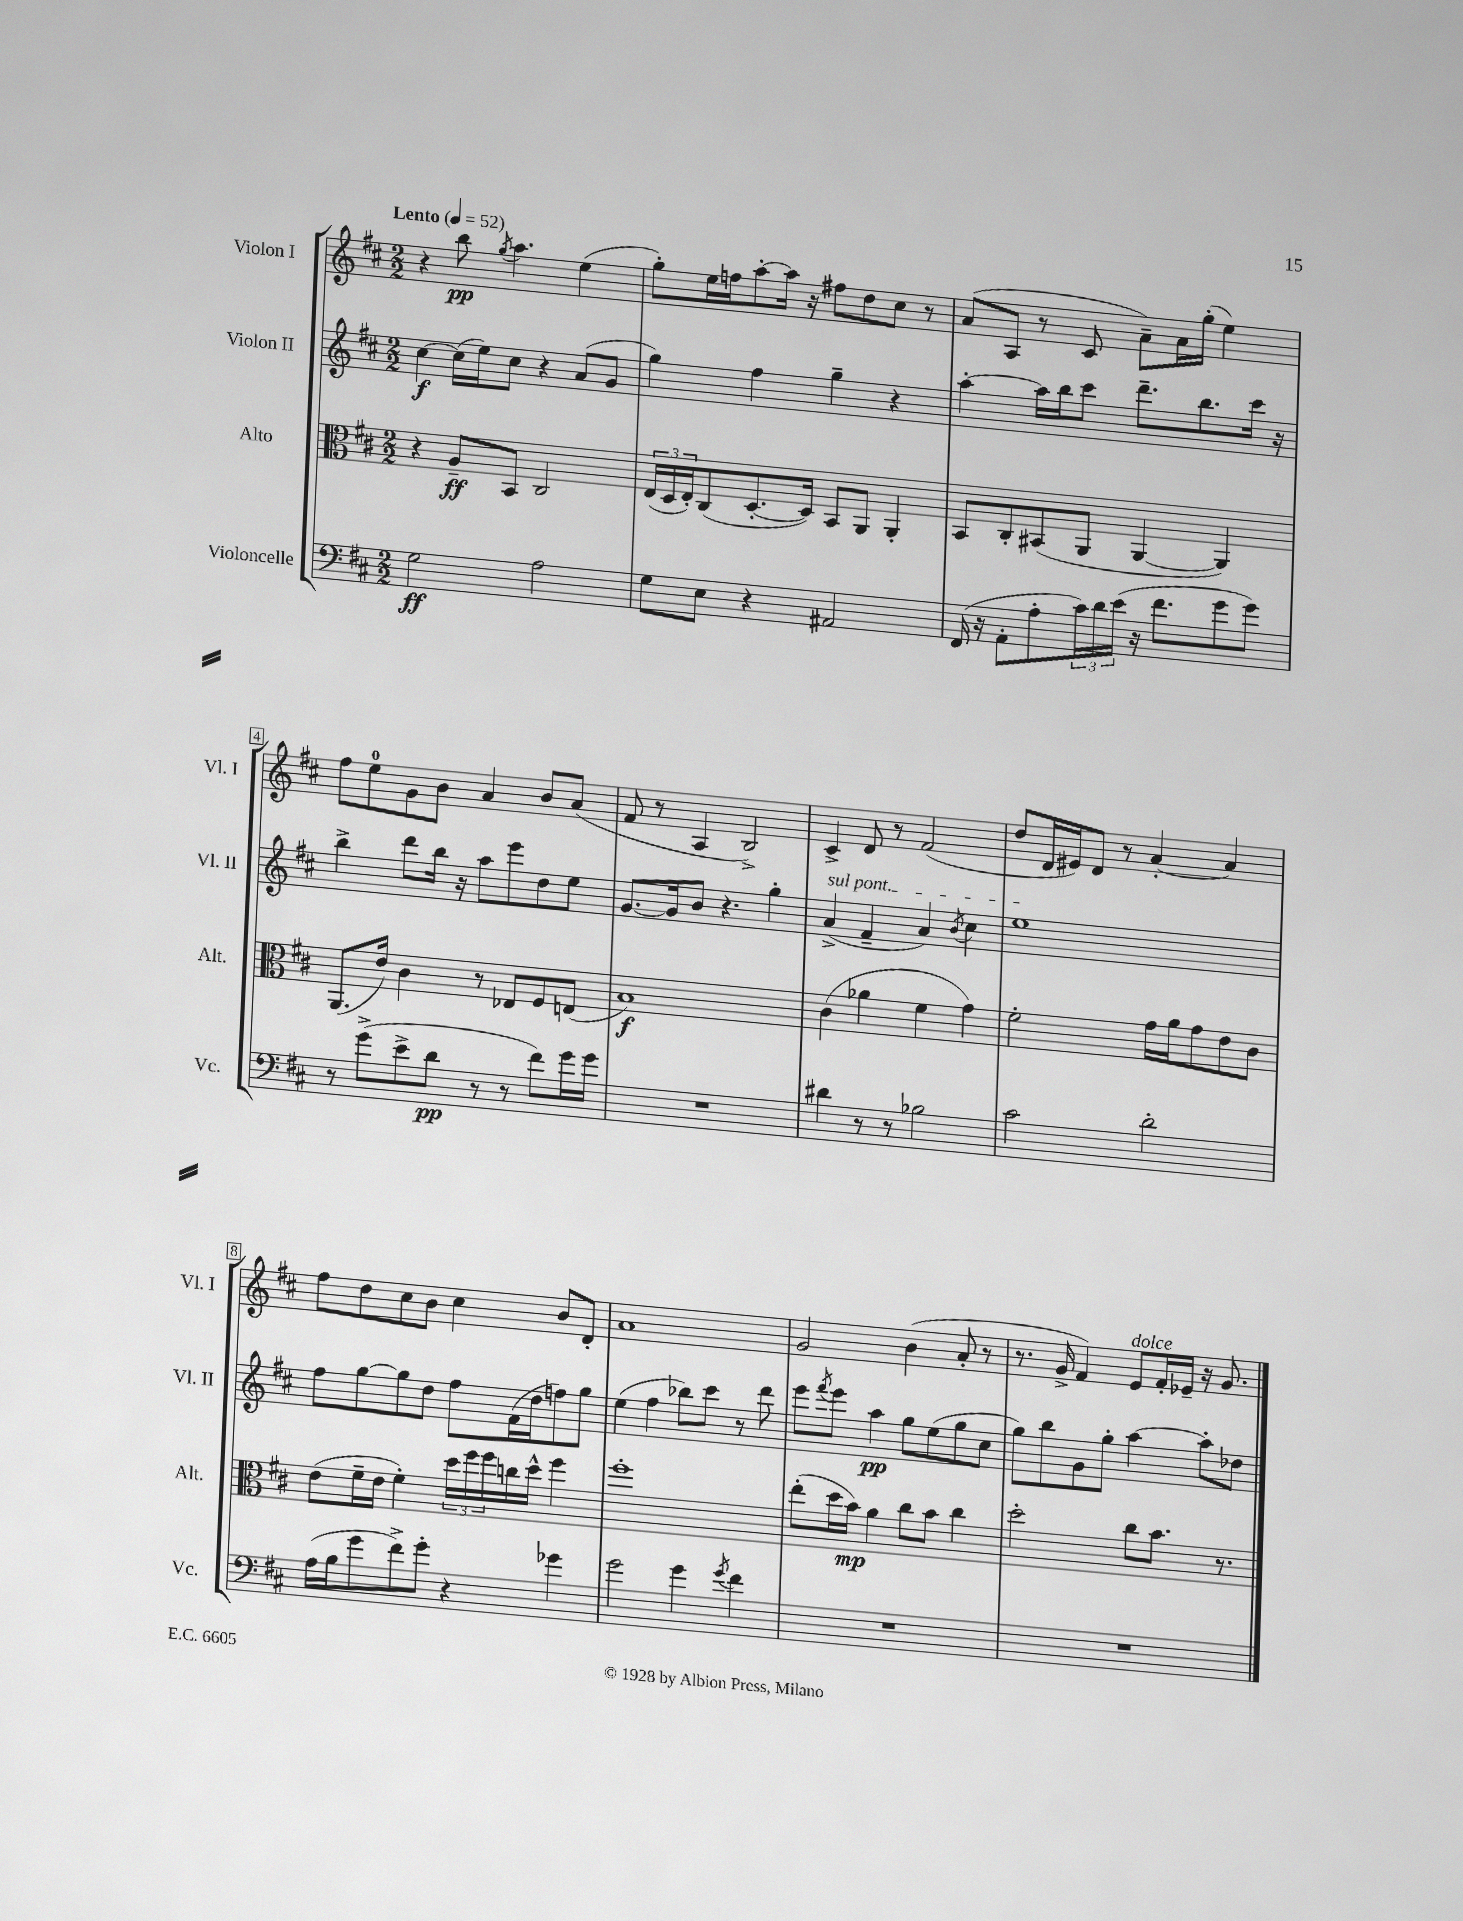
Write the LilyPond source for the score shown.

<<
\new StaffGroup <<
\new Staff = "s0" \with { instrumentName = "Violon I" shortInstrumentName = "Vl. I" } {
    \clef treble \key d \major \numericTimeSignature \time 2/2 \tempo "Lento" 4 = 52
    r4 b''8\pp \acciaccatura { g''8 } a''4. e''4( |
    g''8-.) e''16 f''16 a''8~-. a''16 r16 fis''8 d''8 cis''8 r8 |
    a'8( a8 r8 cis'8 a'8--) a'16 g''16-.( e''4) |
    fis''8 e''8-0 g'8 b'8 a'4 b'8 a'8( |
    fis'8 r8 a4 b2->) |
    cis'4-> d'8 r8 fis'2( |
    d''8 d'16 eis'16) d'8 r8 a'4~-. a'4 |
    fis''8 d''8 cis''8 b'8 cis''4 b'8 d'8-. |
    a'1 |
    g'2 b'4( a'8-. r8 |
    r8. g'16-> fis'4) e'8^\markup { \italic "dolce" } fis'16-. ees'16-- r16 g'8. \bar "|." |
}
\new Staff = "s1" \with { instrumentName = "Violon II" shortInstrumentName = "Vl. II" } {
    \clef treble \key d \major \numericTimeSignature \time 2/2
    cis''4~\f cis''16( e''16) cis''8 r4 a'8( g'8 |
    g''4) fis''4 g''4-- r4 |
    a''4~-. a''16 b''16 cis'''8 d'''8.-- b''8. cis'''16 r16 |
    b''4-> d'''8 b''16 r16 a''8 e'''8 d''8 e''8 |
    g'8.~ g'16 b'8 r4. g''4-. |
    \once \override TextSpanner.bound-details.left.text = \markup { \italic "sul pont." } a'4->\startTextSpan( fis'4-- a'4) \acciaccatura { b'8 } cis''4 |
    e''1\stopTextSpan |
    fis''8 g''8~ g''8 d''8 fis''8 fis'16( d''16 f''8) g''8 |
    e''4( fis''4 bes''8) cis'''8 r8 d'''8 |
    e'''8 \acciaccatura { fis'''8 } e'''8 a''4\pp g''8 e''8( g''8 cis''8 |
    g''8) b''8 g'8 g''8-. a''4~ a''8-. des''8 \bar "|." |
}
\new Staff = "s2" \with { instrumentName = "Alto" shortInstrumentName = "Alt." } {
    \clef alto \key d \major \numericTimeSignature \time 2/2
    r4 a8--\ff b,8 cis2 |
    \tuplet 3/2 { e16( d16 e16-.) } cis8( d8.~-. d16) b,8 a,8 a,4-. |
    b,8 cis8-. bis,8( a,8 a,4~ a,4) |
    a,8.( e'16) cis'4 r8 ees8 fis8 e8( |
    b1\f) |
    cis'4( aes'4 fis'4 g'4) |
    fis'2-. g'16 a'16 g'8 e'8 cis'8 |
    e'8( fis'16-- e'16 fis'4-.) \tuplet 3/2 { d''16 fis''16 fis''16 } c''16 d''16-^ fis''4 |
    fis''1-. |
    e''8-.( d''16 b'16\mp) a'4 cis''8 b'8 cis''4 |
    d''2-. cis''8 b'8. r8. \bar "|." |
}
\new Staff = "s3" \with { instrumentName = "Violoncelle" shortInstrumentName = "Vc." } {
    \clef bass \key d \major \numericTimeSignature \time 2/2
    g2\ff a2 |
    g8 e8 r4 ais,2 |
    fis,16( r16 a,8-. a8-. \tuplet 3/2 { cis'16) d'16 e'16( } r16 fis'8. g'8 g'8) |
    r8 g'8->( e'8-> d'8\pp r8 r8 fis'8) g'16 g'16 |
    R1 |
    dis'4 r8 r8 bes2 |
    cis'2 d'2-. |
    a16( b16 g'8 fis'8->) g'8-. r4 ges'4 |
    g'2 g'4 \acciaccatura { g'8 } fis'4 |
    R1 |
    R1 \bar "|." |
}
>>
>>
\layout { \context { \Score \override BarNumber.stencil = #(make-stencil-boxer 0.1 0.3 ly:text-interface::print) } }
